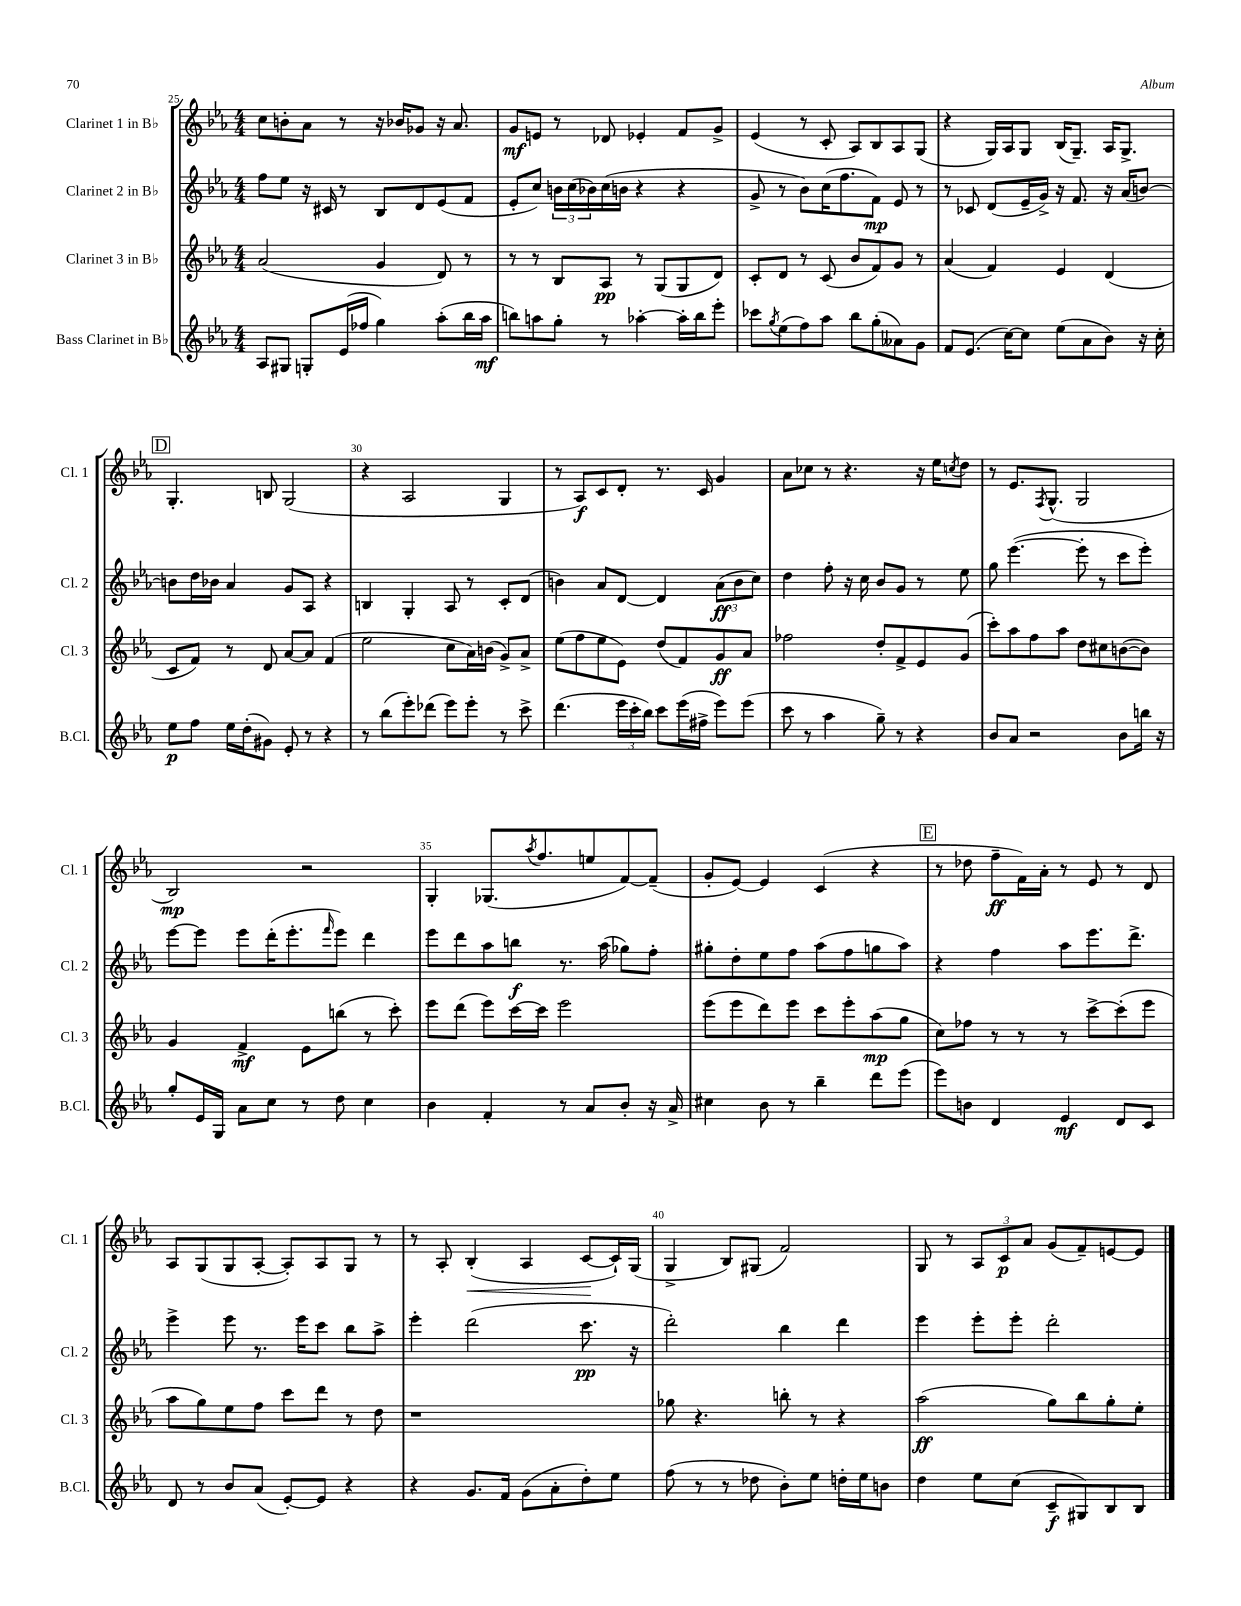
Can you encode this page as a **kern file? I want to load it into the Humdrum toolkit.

**kern	**dynam	**kern	**dynam	**kern	**dynam	**kern	**dynam
*part4	*part4	*part3	*part3	*part2	*part2	*part1	*part1
*staff4	*staff4	*staff3	*staff3	*staff2	*staff2	*staff1	*staff1
*I"Bass Clarinet in B♭	*	*I"Clarinet 3 in B♭	*	*I"Clarinet 2 in B♭	*	*I"Clarinet 1 in B♭	*
*I'B.Cl.	*	*I'Cl. 3	*	*I'Cl. 2	*	*I'Cl. 1	*
*clefG2	*	*clefG2	*	*clefG2	*	*clefG2	*
*k[b-e-a-]	*	*k[b-e-a-]	*	*k[b-e-a-]	*	*k[b-e-a-]	*
*M4/4	*	*M4/4	*	*M4/4	*	*M4/4	*
=25	=25	=25	=25	=25	=25	=25	=25
8A-/L	.	(2a-/	.	8ff\L	.	8cc\L	.
8G#X/J	.	.	.	8ee-\J	.	8bn'\	.
8Gn'/L	.	.	.	16r	.	8a-\J	.
.	.	.	.	16c#X/	.	.	.
(16e-/L	.	.	.	8r	.	8r	.
16ff-X/JJ	.	.	.	.	.	.	.
4gg\)	.	4g/	.	8B-/L	.	16r	.
.	.	.	.	.	.	16b-X/KL	.
.	.	.	.	8d/	.	8g-X/J	.
(8aa-'\L	.	8d/)	.	(8e-/	.	16r	.
.	.	.	.	.	.	8.a-/	.
16bb-\L	.	8r	.	8f/J	.	.	.
16aa-\JJ	mf	.	.	.	.	.	.
=26	=26	=26	=26	=26	=26	=26	=26
8bbn\L)	.	8r	.	8e-'/L	.	8g/L	mf
8aan\	.	8r	.	8cc/J)	.	8en/J	.
8gg'\J	.	8B-/L	.	24bn\LL	.	8r	.
.	.	.	.	(24cc\	.	.	.
.	.	.	.	24b-X\)	.	.	.
8r	.	8A-/J	pp	(16cc\	.	8d-X/	.
.	.	.	.	16bn\JJ	.	.	.
[4aa-X'\	.	8r	.	4r	.	4e-X'/	.
.	.	(8G/L	.	.	.	.	.
16aa-'\LL]	.	8G/	.	4r	.	8f/L	.
16bb\J	.	.	.	.	.	.	.
8eee-'\J	.	8d/J)	.	.	.	8g^/J	.
=27	=27	=27	=27	=27	=27	=27	=27
8ccc-X\L	.	8c'/L	.	8g^/	.	(4e-/	.
8qgg/	.	.	.	.	.	.	.
(8ee-\	.	8d/J	.	8r	.	.	.
8ff\)	.	8r	.	8b-\L)	.	8r	.
8aa-\J	.	(8c/	.	(16cc\K	.	8c'/	.
.	.	.	.	8.ff\	.	.	.
8bb-\L	.	8b-/L	.	.	.	8A-/L)	.
(8gg'\	.	8f/)	.	8f\J)	mp	8B-/	.
8a--X\)	.	8g/J	.	8e-/	.	8A-/	.
8g\J	.	8r	.	8r	.	(8G/J	.
=28	=28	=28	=28	=28	=28	=28	=28
8f/L	.	(4a-/	.	8r	.	4r	.
(8.e-/J	.	.	.	8c-X/	.	.	.
.	.	4f/)	.	(8d/L	.	16G/LL)	.
[16cc\KL)	.	.	.	.	.	16A-/J	.
8cc\J]	.	.	.	16e-~/L	.	8G/J	.
.	.	.	.	16g^/JJ)	.	.	.
(8ee-\L	.	4e-/	.	16r	.	(16B-/KL	.
.	.	.	.	8.f/	.	8.G~/J)	.
8a-\	.	.	.	.	.	.	.
8b-\J)	.	(4d/	.	16r	.	16A-/KL	.
.	.	.	.	(16a-/KL	.	8.G^/J	.
16r	.	.	.	[8bn/J)	.	.	.
16cc'\	.	.	.	.	.	.	.
!!LO:LB:g=z
!!LO:REH:place=s1:t=D
=29	=29	=29	=29	=29	=29	=29	=29
8ee-\L	p	8c/L	.	8bn\L]	.	4.G'/	.
8ff\J	.	8f/J)	.	16dd\L	.	.	.
.	.	.	.	16b-X\JJ	.	.	.
16ee-\LL	.	8r	.	4a-/	.	.	.
(16dd'\J	.	.	.	.	.	.	.
8g#X\J)	.	8d/	.	.	.	8Bn/	.
8e-'/	.	[8a-/L	.	8g/L	.	(2G/	.
8r	.	8a-/J]	.	8A-/J	.	.	.
4r	.	(4f/	.	4r	.	.	.
=30	=30	=30	=30	=30	=30	=30	=30
8r	.	2ee-\	.	4Bn/	.	4r	.
(8bb-\L	.	.	.	.	.	.	.
8eee-'\)	.	.	.	4G'/	.	2A-/	.
(8ddd-X\J	.	.	.	.	.	.	.
8eee-\L)	.	8cc\L	.	8A-/	.	.	.
8eee-'\J	.	16a-\L)	.	8r	.	.	.
.	.	(16bn\JJ	.	.	.	.	.
8r	.	8g^/L)	.	8c'/L	.	4G/	.
8ccc^\	.	8a-^/J	.	(8d/J	.	.	.
=31	=31	=31	=31	=31	=31	=31	=31
(4.ddd\	.	(8ee-\L	.	4bn\)	.	8r	.
.	.	8ff\	.	.	.	8A-/L)	f
.	.	8ee-\	.	8a-/L	.	8c/	.
24eee-\LL	.	8e-\J)	.	[8d/J	.	8d'/J	.
24ccc'\	.	.	.	.	.	.	.
24bb-\JJ)	.	.	.	.	.	.	.
8ccc\L	.	(8dd/L	.	4d/]	.	8.r	.
(16eee-\L	.	8f/)	.	.	.	.	.
16ff#X^\JJ	.	.	.	.	.	16c/	.
8eee-\L)	.	8g/	ff	(12a-\L	ff	4g/	.
.	.	.	.	12b\	.	.	.
(8eee-\J	.	8a-/J	.	.	.	.	.
.	.	.	.	12cc\J)	.	.	.
=32	=32	=32	=32	=32	=32	=32	=32
8ccc\	.	2ff-X\	.	4dd\	.	8a-\L	.
8r	.	.	.	.	.	8cc-X\J	.
4aa-\	.	.	.	8ff'\	.	8r	.
.	.	.	.	16r	.	4.r	.
.	.	.	.	16cc\	.	.	.
8gg~\)	.	8dd'/L	.	8b-/L	.	.	.
8r	.	8f^/	.	8g/J	.	.	.
4r	.	8e-/	.	8r	.	16r	.
.	.	.	.	.	.	16ee-\KL	.
.	.	.	.	.	.	8qccn/	.
.	.	(8g/J	.	8ee-\	.	8dd\J	.
=33	=33	=33	=33	=33	=33	=33	=33
8b-/L	.	8ccc'\L)	.	8gg\	.	8r	.
8a-/J	.	8aa-\	.	([4.eee-\	.	8.e-/L	.
2r	.	8ff\	.	.	.	.	.
.	.	.	.	.	.	8qF/	.
.	.	.	.	.	.	(8.G^^/J	.
.	.	8aa-\J	.	.	.	.	.
.	.	8dd\L	.	8eee-'\]	.	2G/	.
.	.	8cc#X\	.	8r	.	.	.
8b-\L	.	([8bn\	.	8ccc\L	.	.	.
16bbn\Jk	.	8b\J])	.	8eee-'\J)	.	.	.
16r	.	.	.	.	.	.	.
!!LO:LB:g=z
=34	=34	=34	=34	=34	=34	=34	=34
8gg'/L	.	4g/	.	[8eee-\L	.	2B-/)	mp
16e-/L	.	.	.	8eee-\J]	.	.	.
16G/JJ	.	.	.	.	.	.	.
8a-\L	.	4f^/	mf	8eee-\L	.	.	.
8cc\J	.	.	.	(16ddd'\K	.	.	.
.	.	.	.	8.eee-'\	.	.	.
8r	.	8e-\L	.	.	.	2r	.
.	.	.	.	16qqfff/	.	.	.
8dd\	.	(8bbn\J	.	8eee-\J)	.	.	.
4cc\	.	8r	.	4ddd\	.	.	.
.	.	8ccc'\)	.	.	.	.	.
=35	=35	=35	=35	=35	=35	=35	=35
4b-\	.	8eee-\L	.	8eee-\L	.	4G'/	.
.	.	(8ddd\J	.	8ddd\	.	.	.
4f'/	.	8eee-\L)	.	8aa-\	.	(8.G-X/L	.
.	.	[16ccc\L	.	8bbn\J	f	.	.
.	.	.	.	.	.	8qaa-/	.
.	.	16ccc\JJ]	.	.	.	8.ff/	.
8r	.	2eee-\	.	8.r	.	.	.
8a-/L	.	.	.	.	.	8een/	.
.	.	.	.	(16aa-\	.	.	.
8b-'/J	.	.	.	8gg-X\L)	.	[8f/)	.
16r	.	.	.	8ff'\J	.	(8f~/J]	.
16a-^/	.	.	.	.	.	.	.
=36	=36	=36	=36	=36	=36	=36	=36
4cc#X\	.	(8eee-\L	.	8gg#X'\L	.	8g'/L	.
.	.	8eee-\	.	8dd'\	.	[8e-/J)	.
8b-\	.	8ddd\)	.	8ee-\	.	4e-/]	.
8r	.	8eee-\J	.	8ff\J	.	.	.
4bb-~\	.	8ccc\L	.	(8aa-\L	.	(4c/	.
.	.	8eee-'\	.	8ff\	.	.	.
8ddd\L	.	(8aa-\	mp	8ggn\	.	4r	.
(8eee-\J	.	8gg\J	.	8aa-\J)	.	.	.
!!LO:REH:place=s1:t=E
=37	=37	=37	=37	=37	=37	=37	=37
8eee-\L)	.	8cc\L)	.	4r	.	8r	.
8bn\J	.	8ff-X\J	.	.	.	8dd-X\	.
4d/	.	8r	.	4ff\	.	8ff~\L	ff
.	.	8r	.	.	.	16f\L)	.
.	.	.	.	.	.	16a-'\JJ	.
4e-/	mf	8r	.	8aa-\L	.	8r	.
.	.	[8ccc^\L	.	8.eee-\	.	8e-/	.
8d/L	.	(8ccc'\]	.	.	.	8r	.
.	.	.	.	8.ddd^\J	.	.	.
8c/J	.	8eee-\J	.	.	.	8d/	.
!!LO:LB:g=z
=38	=38	=38	=38	=38	=38	=38	=38
8d/	.	8aa-\L	.	4eee-^\	.	8A-/L	.
8r	.	8gg\)	.	.	.	(8G/	.
8b-/L	.	8ee-\	.	8eee-\	.	8G/	.
(8a-/J	.	8ff\J	.	8.r	.	[8A-'/J	.
[8e-'/L)	.	8ccc\L	.	.	.	8A-'/L])	.
.	.	.	.	16eee-\KL	.	.	.
8e-/J]	.	8ddd\J	.	8ccc\J	.	8A-/	.
4r	.	8r	.	8bb-\L	.	8G/J	.
.	.	8dd\	.	8aa-^\J	.	8r	.
=39	=39	=39	=39	=39	=39	=39	=39
4r	.	1r	.	4eee-'\	.	8r	.
.	.	.	.	.	.	8A-'/	.
!	!	!	!	!	!	!	!LO:HP:b
8.g/L	.	.	.	(2ddd\	.	(4B-'/	<
16f/Jk	.	.	.	.	.	.	.
(8g\L	.	.	.	.	.	4A-/	.
8a-'\	.	.	.	.	.	.	.
8dd'\)	.	.	.	8.ccc\	pp	[8c/L	.
8ee-\J	.	.	.	.	.	16c`/L])	[
.	.	.	.	16r	.	(16G/JJ	.
=40	=40	=40	=40	=40	=40	=40	=40
(8ff\	.	8gg-X\	.	2ddd'\)	.	4G^/	.
8r	.	4.r	.	.	.	.	.
8r	.	.	.	.	.	8B-/L)	.
8dd-X\	.	.	.	.	.	(8G#X/J	.
8b-'\L)	.	8bbn'\	.	4bb-\	.	2f/)	.
8ee-\J	.	8r	.	.	.	.	.
16ddn'\LL	.	4r	.	4ddd\	.	.	.
16ee-\J	.	.	.	.	.	.	.
8bn\J	.	.	.	.	.	.	.
=41	=41	=41	=41	=41	=41	=41	=41
4dd\	.	(2aa-\	ff	4eee-\	.	8G/	.
.	.	.	.	.	.	8r	.
8ee-\L	.	.	.	8eee-'\L	.	12A-/L	.
.	.	.	.	.	.	12c/	p
(8cc\J	.	.	.	8eee-'\J	.	.	.
.	.	.	.	.	.	12a-/J	.
8c~/L	f	8gg\L)	.	2ddd'\	.	(8g/L	.
8G#X/)	.	8bb-\	.	.	.	8f~/)	.
8B-/	.	8gg'\	.	.	.	[8en/	.
8B-/J	.	8ee-'\J	.	.	.	8e/J]	.
==	==	==	==	==	==	==	==
*-	*-	*-	*-	*-	*-	*-	*-
